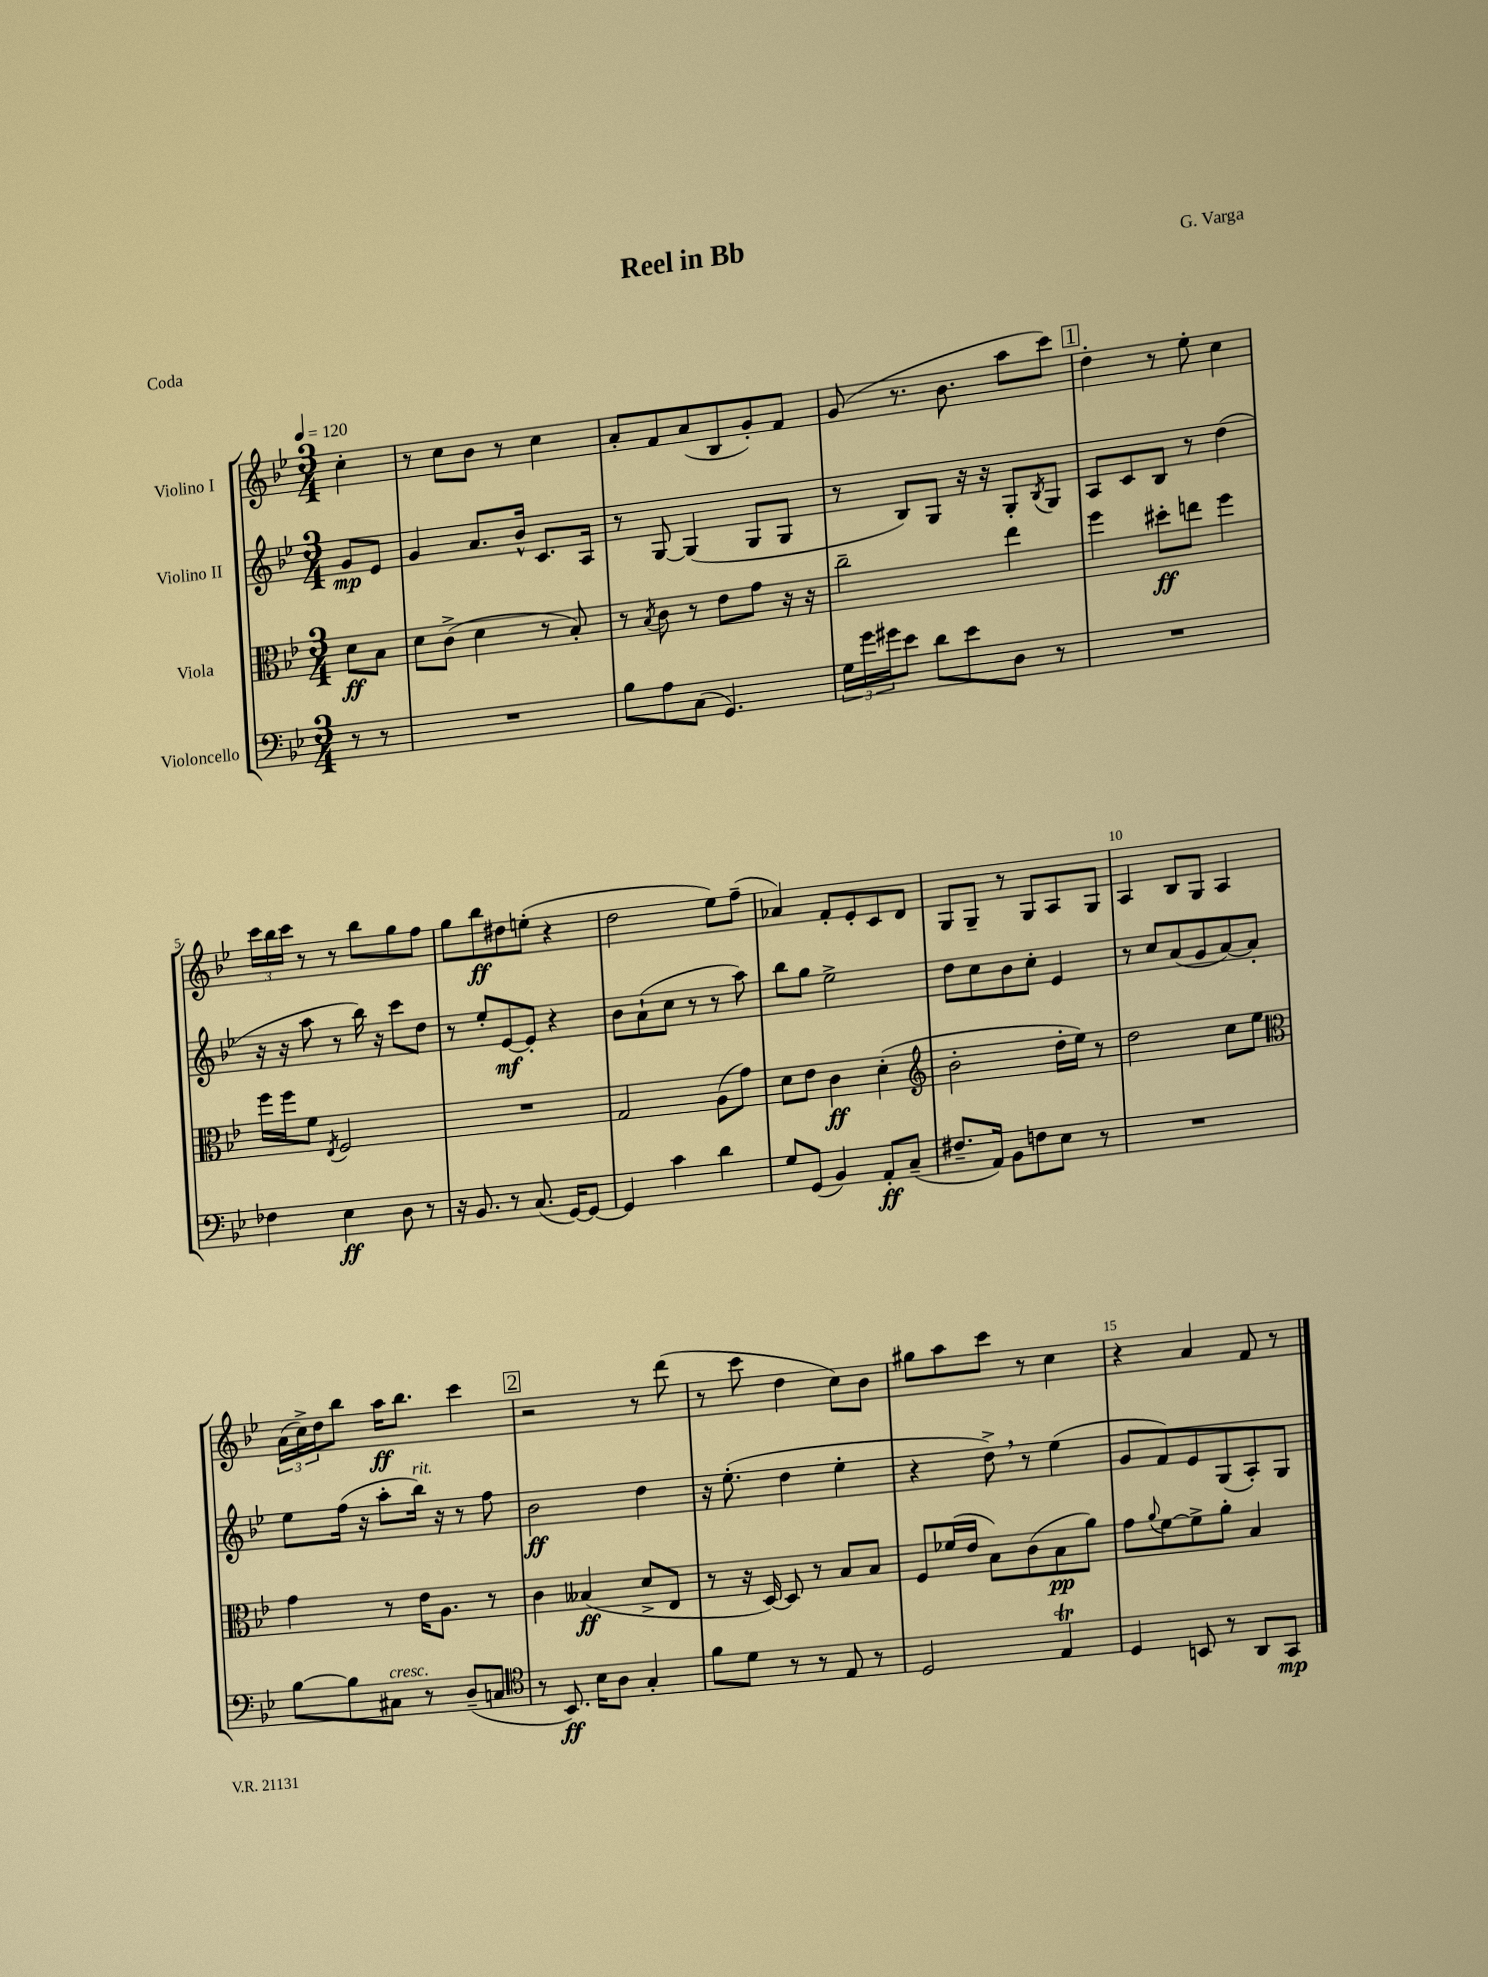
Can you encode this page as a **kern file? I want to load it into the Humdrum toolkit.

**kern	**kern	**kern	**kern
*staff4	*staff3	*staff2	*staff1
*clefF4	*clefC3	*clefG2	*clefG2
*k[b-e-]	*k[b-e-]	*k[b-e-]	*k[b-e-]
*M3/4	*M3/4	*M3/4	*M3/4
*MM120	*MM120	*MM120	*MM120
8r	8d	8g	4cc'
8r	8B-	8e-	.
=	=	=	=
2.r	8d	4g	8r
.	(8c^	.	8cc
.	4d	8.a	8b-
.	.	.	8r
.	.	16b-^^	.
.	8r	8.c	4cc
.	8B-')	.	.
.	.	16A	.
=	=	=	=
8B-	8r	8r	8a'
.	8qB-	.	.
8A	8c	[8G	8f
(8C	8r	(4G]	(8a
4.GG)	8e-	.	8B-
.	8g	8G	8g')
.	16r	8G	8f
.	16r	.	.
=	=	=	=
24G	2cc~	8r	(8g
24g	.	.	.
24g#	.	.	.
8e-	.	8B-)	8.r
8d	.	8G	.
.	.	.	8.b-
8e-	.	16r	.
.	.	16r	.
8D	4ee-	8G'	8aa
.	.	8qB-	.
8r	.	8G	8ccc)
=	=	=	=
2.r	4ff	8A	4dd'
.	.	8c	.
.	8dd#'	8B-	8r
.	8ee	8r	8ee-'
.	4ff	(4dd	4cc
=	=	=	=
4F-	16ff	16r	24ccc
.	.	.	24bb-
.	16ff	16r	.
.	.	.	24ccc
.	8f	8aa	8r
.	8qE-	.	.
4E-	2F	8r	8r
.	.	16bb-)	8bb-
.	.	16r	.
8D	.	8ccc	8gg
8r	.	8dd	8ff
=	=	=	=
16r	2.r	8r	8gg
8.BB-	.	.	.
.	.	8ee-'	8bb-
8r	.	[8e-	8dd#
(8.C	.	8e-']	(8ee'
.	.	4r	4r
[16GG)	.	.	.
8GG_	.	.	.
=	=	=	=
4GG]	2G	8b-	2dd
.	.	(8a`	.
4c	.	8cc	.
.	.	8r	.
4d	(8A	8r	8ee-)
.	8g)	8aa)	(8ff~
=	=	=	=
8G	8d	8bb-	4a-)
(8GG	8e-	8gg	.
4BB-)	4c	2ee-^	8f'
.	.	.	8e-'
8AA'	(4d'	.	8c
(8C~	.	.	8d
=	=	=	=
*	*clefG2	*	*
8.F#~	2b-'	8dd	8G
.	.	8cc	8G~
16AA)	.	.	.
8BB-	.	8b-	8r
8F	.	8cc'	8G
8E-	16dd'	4e-	8A
.	16ee-)	.	.
8r	8r	.	8G
=	=	=	=
2.r	2dd	8r	4A
.	.	8cc	.
.	.	(8a	8B-
.	.	8g	8G
.	8cc	[8a)	4A
.	8ee-	8a']	.
=	=	=	=
*	*clefC3	*	*
[8B-	4g	8ee-	(24a
.	.	.	24cc^)
.	.	.	24dd
8B-]	.	(16ff	8bb-
.	.	16r	.
8C#	8r	8aa'	16aa
.	.	.	8.bb-
8r	16e-	16bb-)	.
.	8.A	16r	.
(8D~	.	8r	4ccc
8C	8r	8ff	.
=	=	=	=
*clefC4	*	*	*
8r	4c	2b-	2r
8.BB-)	.	.	.
.	(4B--	.	.
16B-	.	.	.
8A	.	.	.
4G'	8d^	4dd	8r
.	8E-	.	(8ddd
=	=	=	=
8f	8r	16r	8r
.	.	(8.ee-'	.
8d	16r	.	8ccc
.	[16D)	.	.
8r	8D]	4dd	4dd
8r	8r	.	.
8E-	8B-	4ee-'	8cc)
8r	8B-	.	8b-
=	=	=	=
2D	8F	4r	8gg#
.	(16f-	.	8aa
.	16e-	.	.
.	8B-)	8dd^)	8ccc
.	(8c	8r	8r
4E-	8B-	(4ee-	4cc
.	8a)	.	.
=	=	=	=
4D	8g	8g	4r
.	8qqa	.	.
.	[8f	8f)	.
8BB	8f^]	8e-	4a
8r	8a'	(8G	.
8AA	4B-	8A')	8f
8GG	.	8G	8r
==	==	==	==
*-	*-	*-	*-
